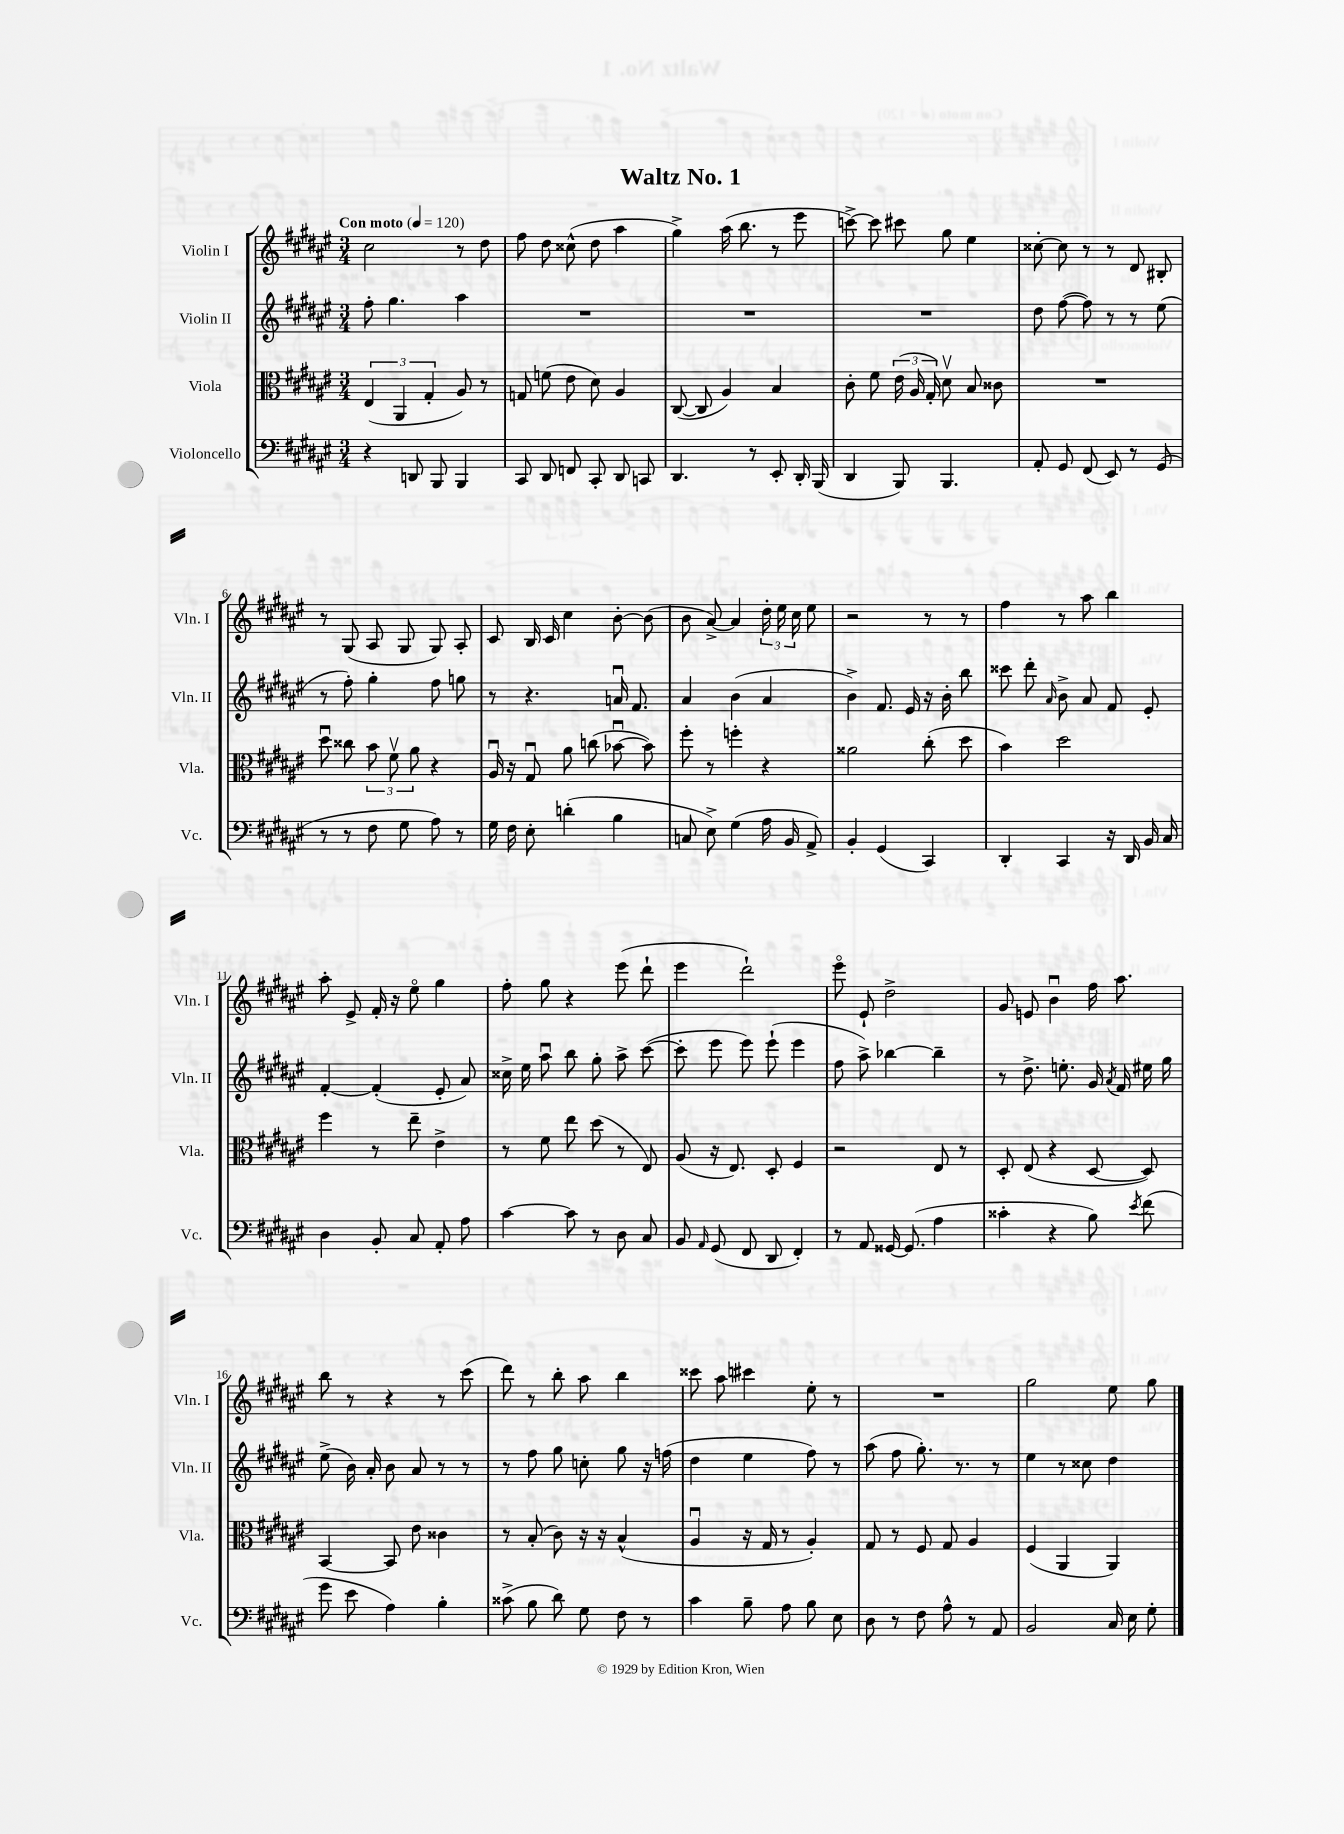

**kern	**kern	**kern	**kern
*staff4	*staff3	*staff2	*staff1
*clefF4	*clefC3	*clefG2	*clefG2
*k[f#c#g#d#a#e#]	*k[f#c#g#d#a#e#]	*k[f#c#g#d#a#e#]	*k[f#c#g#d#a#e#]
*M3/4	*M3/4	*M3/4	*M3/4
*MM120	*MM120	*MM120	*MM120
4r	(6E#/	8ff#'\	2cc#\
.	.	4.gg#\	.
.	6AA#/	.	.
8DD/	.	.	.
.	6G#'/	.	.
8BBB/	.	.	.
4BBB/	8A#/)	4aa#\	8r
.	8r	.	8dd#\
=	=	=	=
8CC#/	8G/	2.r	8ff#\
8DD#/	(8f\	.	8dd#\
8FF/	8e#\	.	(8cc##^^\
8CC#'/	8d#\)	.	8dd#\
8DD#/	4A#/	.	4aa#\
8CC/	.	.	.
=	=	=	=
4.DD#/	([8C#/	2.r	4gg#^\)
.	8C#/]	.	.
.	4A#/)	.	(16aa#\
.	.	.	8.bb\
8r	.	.	.
8EE#'/	4B/	.	8r
16DD#'/	.	.	8eee#\
(16BBB/	.	.	.
=	=	=	=
4DD#/	8c#'\	2.r	[8ccc^\)
.	8f#\	.	8ccc\]
8BBB/)	(24e#\	.	8ccc#\
.	24A#/	.	.
.	24G#'/)	.	.
4.BBB/	8d#v\	.	8gg#\
.	8B/	.	4ee#\
.	8c##\	.	.
=	=	=	=
8AA#'/	2.r	8dd#\	[8cc##'\
8GG#/	.	([8ff#\	8cc##\]
(8FF#/	.	8ff#\])	8r
8EE#/)	.	8r	8r
8r	.	8r	8d#/
(8GG#/	.	(8ee#\	8B#'/
=	=	=	=
8r	8dd#u\	8r	8r
8r	8cc##\	8ff#'\)	(8G#/
8F#\	12b\	4gg#'\	8A#/
.	12f#v\	.	.
8G#\	.	.	8G#/
.	12a#\	.	.
8A#\)	4r	8ff#\	8G#/)
8r	.	8gg\	8A#'/
=	=	=	=
16G#\	16A#u/	8r	8c#/
16F#\	16r	.	.
8E#'\	8G#u/	4.r	16B/
.	.	.	16c#/
(4d'\	8a#\	.	4cc#\
.	(8cc\	.	.
4B\	[8b-u\	16au/	[8b'\
.	.	8.f#/	.
.	8b-\])	.	(8b\]
=	=	=	=
8C/	8ff#'\	4a#/	8b\
8E#^\)	8r	.	[8a#^/)
(4G#\	4ff'\	(4b\	4a#/]
16A#\	4r	4a#/	24dd#'\
.	.	.	24ee#\
16BB/	.	.	.
.	.	.	24cc#\
8AA#^/)	.	.	8ee#\
=	=	=	=
4BB'/	2a##\	4b^\)	2r
(4GG#/	.	8.f#/	.
.	.	16e#/	.
4CC#/)	(8cc#'\	16r	8r
.	.	16b'\	.
.	8dd#\	8bb\	8r
=	=	=	=
4DD#'/	4b\)	8ccc##\	4ff#\
.	.	8ddd#'\	.
.	.	16qqa#/	.
4CC#/	2dd#\	8b^\	8r
.	.	8a#/	8aa#\
16r	.	8f#/	4bb\
16DD#/	.	.	.
16BB/	.	8e#'/	.
16C#/	.	.	.
=	=	=	=
4D#\	4ff#\	[4f#'/	8aa#'\
.	.	.	8e#^/
8BB'/	8r	(4f#'/]	16f#'/
.	.	.	16r
8C#/	8ee#~\	.	8ee#o\
8AA#'/	4e#^\	8e#'/	4gg#\
8A#\	.	8a#/)	.
=	=	=	=
[4c#\	8r	16cc##^\	8ff#'\
.	.	16ee#\	.
.	8f#\	8aa#u\	8gg#\
8c#\]	8ee#\	8bb\	4r
8r	(8dd#\	8gg#'\	.
8D#\	8r	8aa#^\	(8eee#\
8C#/	8E#/)	([8ccc#\	8ddd#`\
=	=	=	=
8BB/	(8A#/	8ccc#'\]	4eee#\
16qqAA#/	.	.	.
(8GG#/	16r	8eee#\	.
.	8.E#/)	.	.
8FF#/	.	8eee#\)	2ddd#`\)
8DD#/	8D#'/	(8eee#`\	.
4FF#'/)	4F#/	4eee#\	.
=	=	=	=
8r	2r	8ff#\	8eee#o\
8AA#/	.	8aa#^\)	8e#`/
[16GG##/	.	[4bb-\	2dd#^\
(8.GG##/]	.	.	.
4A#\	8E#/	4bb-~\]	.
.	8r	.	.
=	=	=	=
4c##'\	8D#'/	8r	8g#/
.	(8E#/	8.dd#^\	8e/
4r	4r	.	4bu\
.	.	8.ee'\	.
8B\)	[8D#/	16g#/	16ff#\
.	.	8qa#/	.
.	.	16f#/	8.aa#\
8qe#/	.	.	.
(8f#\	8D#/])	16ee#\	.
.	.	16gg#\	.
=	=	=	=
8g#\	[4BB/	(8ee#^\	8bb\
8e#\	.	16b\)	8r
.	.	16a#'/	.
4A#\)	8BB/]	8b\	4r
.	8e#\	8a#/	.
4B'\	4c##\	8r	8r
.	.	8r	(8ccc#\
=	=	=	=
(8c##^\	8r	8r	8ddd#\)
8B\	(8B'/	8ff#\	8r
8d#\)	8c#\)	8gg#\	8bb'\
8G#\	16r	8cc'\	8aa#\
.	16r	.	.
8F#\	(4B^^/	8gg#\	4bb\
8r	.	16r	.
.	.	(16ff\	.
=	=	=	=
4c#\	4A#u/	4dd#\	8ccc##\
.	.	.	8aa#\
8B~\	16r	4ee#\	4ccc#\
.	16G#/	.	.
8A#\	8r	.	.
8B\	4A#'/)	8ff#\)	8ee#'\
8E#\	.	8r	8r
=	=	=	=
8D#\	8G#/	(8aa#\	2.r
8r	8r	8ff#\	.
8F#\	8F#/	8.gg#'\)	.
8A#^^\	8G#/	.	.
.	.	8.r	.
8r	4A#/	.	.
8AA#/	.	8r	.
=	=	=	=
2BB/	(4F#/	4ee#\	2gg#\
.	4AA#/	8r	.
.	.	8cc##\	.
16C#/	4AA#/)	4dd#\	8ee#\
16E#\	.	.	.
8G#'\	.	.	8gg#\
==	==	==	==
*-	*-	*-	*-
